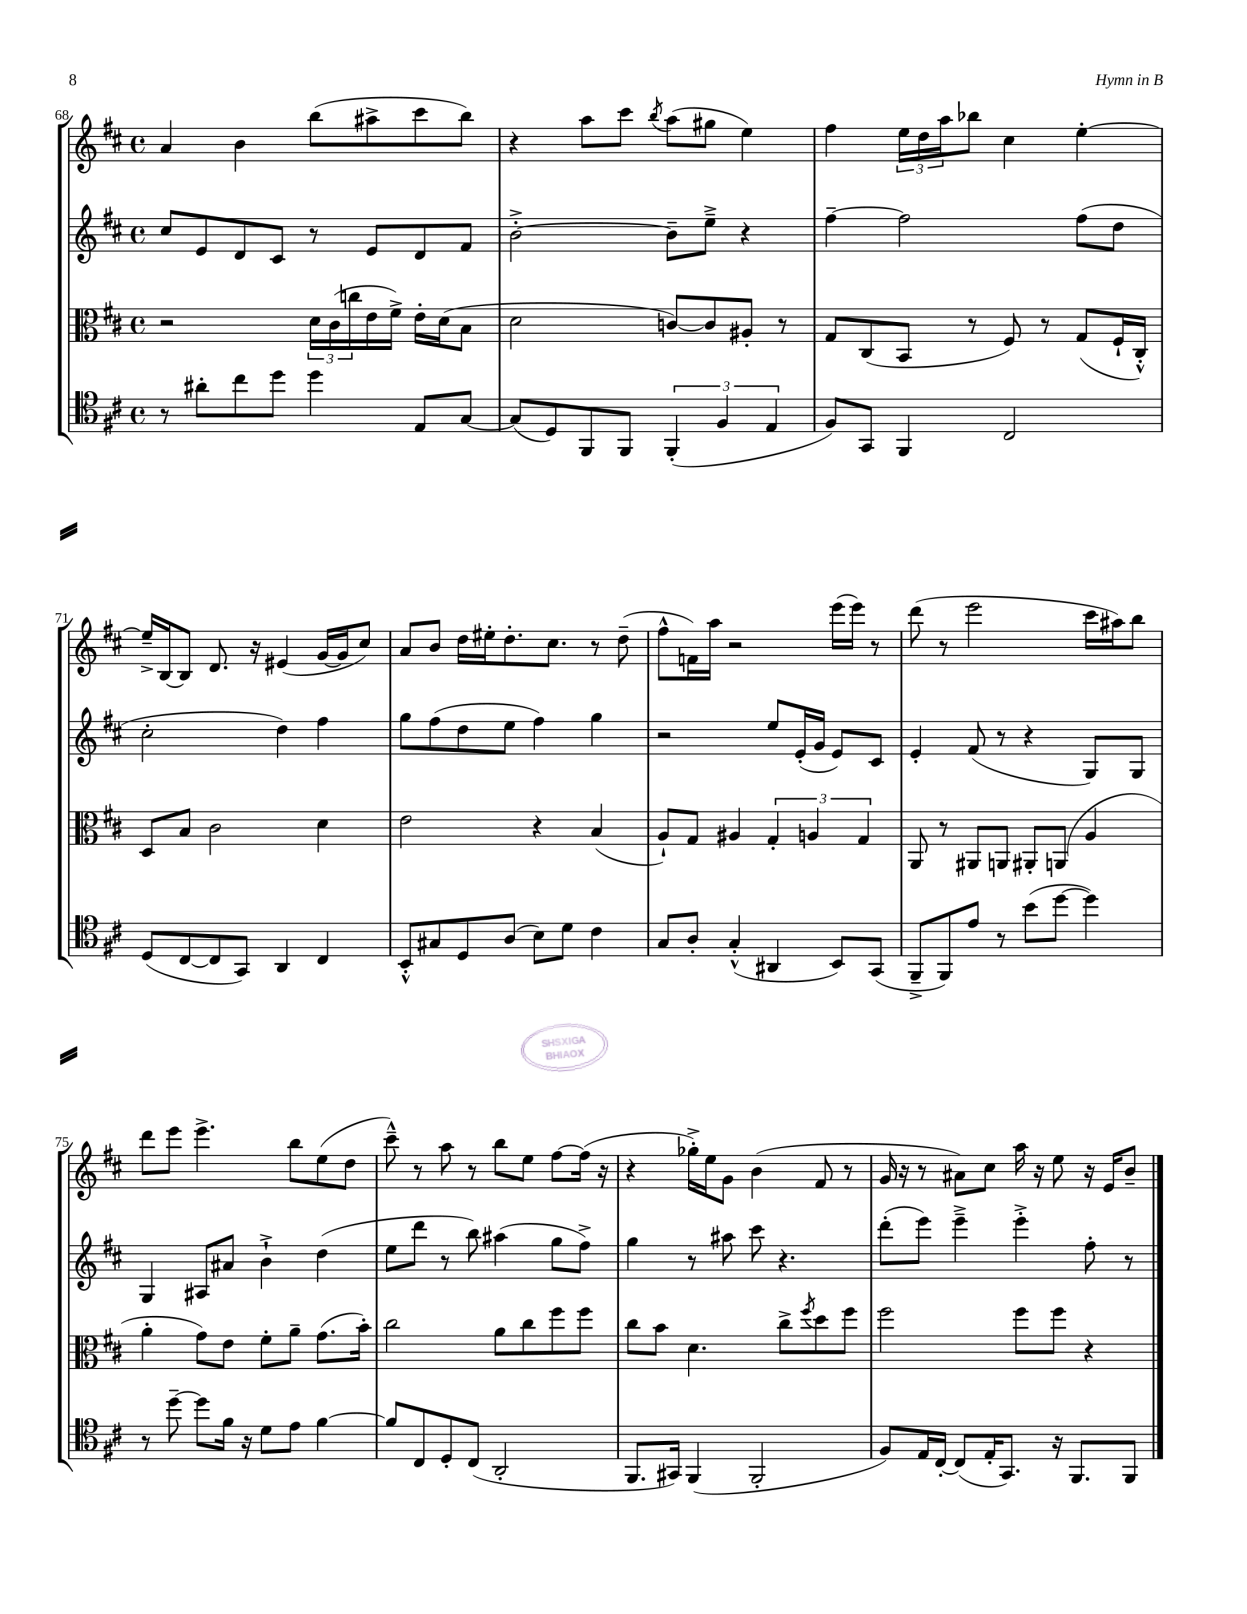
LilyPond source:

<<
\new StaffGroup <<
\new Staff = "s0" {
    \clef treble \key d \major \defaultTimeSignature \time 4/4
    a'4 b'4 b''8( ais''8-> cis'''8 b''8) |
    r4 a''8 cis'''8 \acciaccatura { b''8 } a''8( gis''8 e''4) |
    fis''4 \tuplet 3/2 { e''16 d''16 a''16 } bes''8 cis''4 e''4~-. |
    e''16---> b16~ b8 d'8. r16 eis'4( g'16~ g'16 cis''8) |
    a'8 b'8 d''16 eis''16-. d''8.-. cis''8. r8 d''8--( |
    fis''8-^ f'16) a''16 r2 e'''16( e'''16) r8 |
    d'''8( r8 e'''2 cis'''16 ais''16) b''8 |
    d'''8 e'''8 e'''4.-> b''8 e''8( d''8 |
    cis'''8---^) r8 a''8 r8 b''8 e''8 fis''8~ fis''16( r16 |
    r4 ges''16-.->) e''16 g'8 b'4( fis'8 r8 |
    g'16 r16 r8 ais'8) cis''8 a''16 r16 e''8 r16 e'16 b'8-- \bar "|." |
}
\new Staff = "s1" {
    \clef treble \key d \major \defaultTimeSignature \time 4/4
    cis''8 e'8 d'8 cis'8 r8 e'8 d'8 fis'8 |
    b'2~-.-> b'8-- e''8---> r4 |
    fis''4~-- fis''2 fis''8( d''8 |
    cis''2-. d''4) fis''4 |
    g''8 fis''8( d''8 e''8 fis''4) g''4 |
    r2 e''8 e'16-.( g'16 e'8) cis'8 |
    e'4-. fis'8( r8 r4 g8) g8 |
    g4 ais8 ais'8 b'4-!-> d''4( |
    e''8 d'''8 r8 b''8) ais''4( g''8 fis''8->) |
    g''4 r8 ais''8 cis'''8 r4. |
    d'''8-.( e'''8) e'''4---> e'''4-.-> fis''8-. r8 \bar "|." |
}
\new Staff = "s2" {
    \clef alto \key d \major \defaultTimeSignature \time 4/4
    r2 \tuplet 3/2 { d'16 cis'16( c''16 } e'16 fis'16->) e'16-. d'16( b8 |
    d'2 c'8~) c'8 ais8-. r8 |
    g8 cis8( b,8 r8 fis8) r8 g8( fis16-! cis16-.-^) |
    d8 b8 cis'2 d'4 |
    e'2 r4 b4( |
    a8-!) g8 ais4 \tuplet 3/2 { g4-. a4 g4 } |
    a,8 r8 ais,8 a,8 ais,8-. a,8( a4 |
    a'4-. g'8) e'8 fis'8-. a'8-- g'8.( b'16-.) |
    cis''2 a'8 cis''8 fis''8 fis''8 |
    cis''8 b'8 d'4. cis''8-> \acciaccatura { fis''8 } d''8 fis''8 |
    fis''2 fis''8 fis''8 r4 \bar "|." |
}
\new Staff = "s3" {
    \clef tenor \key d \major \defaultTimeSignature \time 4/4
    r8 ais'8-. cis''8 d''8 d''4 e8 g8~ |
    g8( d8) fis,8 fis,8 \tuplet 3/2 { fis,4-.( fis4 e4 } |
    fis8) g,8 fis,4 cis2 |
    d8( cis8~ cis8 g,8) a,4 cis4 |
    b,8-.-^ gis8 d8 a8( b8) d'8 cis'4 |
    g8 a8-. g4-.-^( ais,4 b,8) g,8( |
    fis,8---> fis,8) e'8 r8 b'8( d''8~ d''4) |
    r8 d''8~-- d''8 fis'16 r16 d'8 e'8 fis'4~ |
    fis'8 cis8 d8-. cis8( a,2-. |
    fis,8. gis,16) fis,4( fis,2-. |
    fis8) e16 cis16~-. cis8( e16-. g,8.) r16 fis,8. fis,8 \bar "|." |
}
>>
>>
\layout { \context { \Score currentBarNumber = #68 } }
